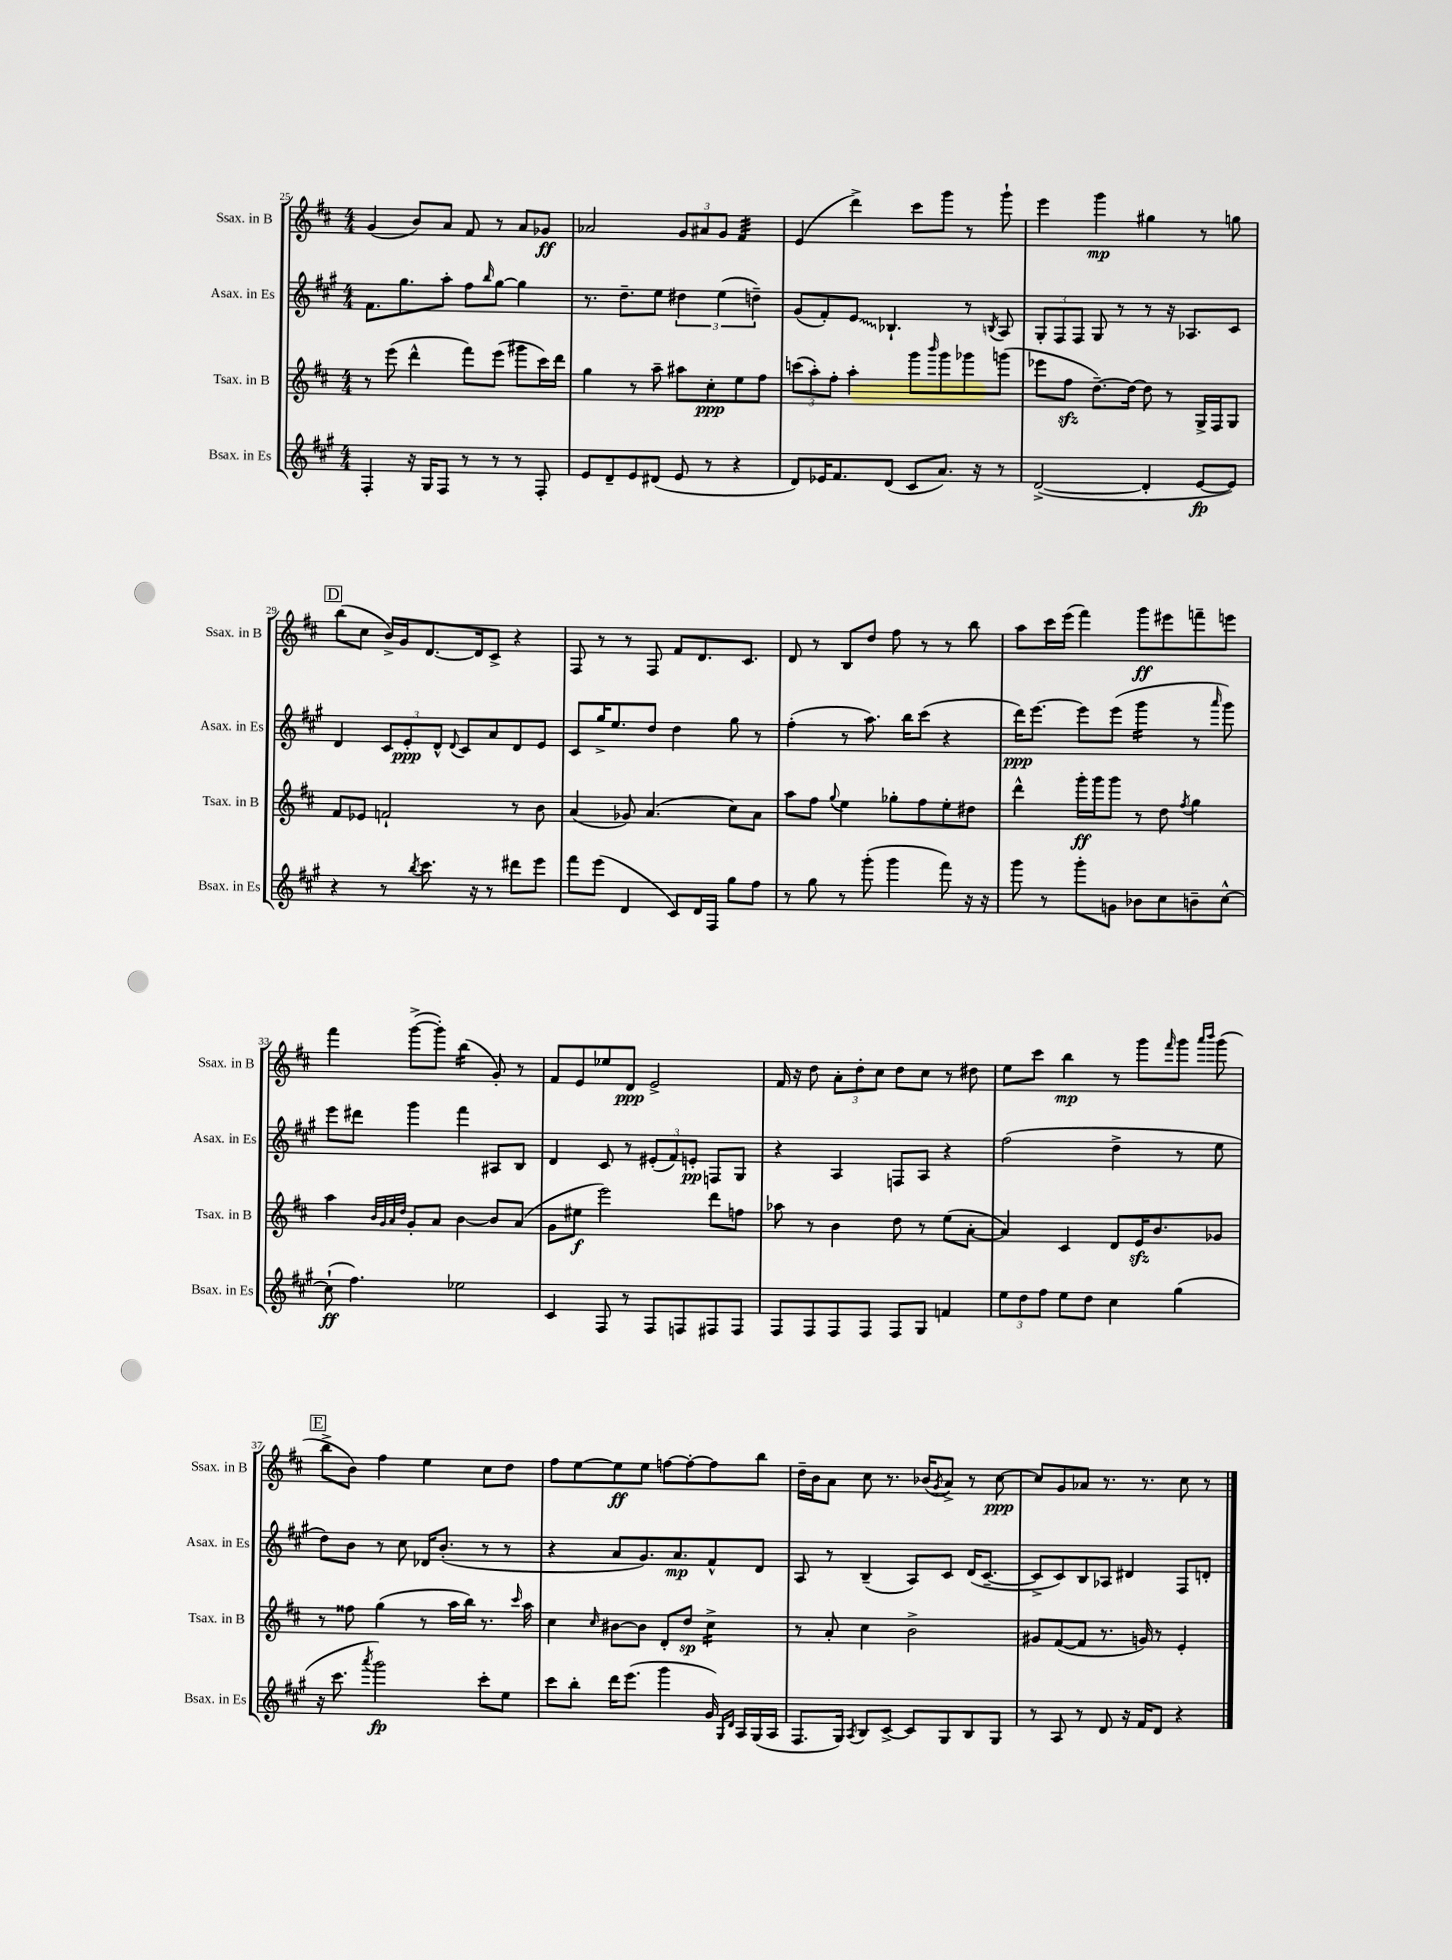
<<
\new StaffGroup <<
\new Staff = "s0" \with { instrumentName = "Ssax. in B" shortInstrumentName = "Ssax. in B" } {
    \clef treble \key d \major \numericTimeSignature \time 4/4
    g'4( b'8) a'8 fis'8 r8 a'8 ges'8\ff |
    aes'2 \tuplet 3/2 { g'8 ais'8 g'8 } fis'4:32 |
    e'4( d'''4->) cis'''8 g'''8 r8 g'''8-! |
    e'''4 g'''4\mp gis''4 r8 g''8 |
    \mark \markup { \box "D" } b''8( cis''8 b'16->) g'16 d'8.~ d'16 cis'8-> r4 |
    fis8 r8 r8 fis8 fis'8 d'8. cis'8. |
    d'8 r8 b8 d''8 fis''8 r8 r8 b''8 |
    a''8 cis'''16 e'''16( fis'''4) g'''8\ff eis'''8 f'''8-- e'''8 |
    fis'''4 g'''8~->( g'''8-.) b''4:16( g'8-.) r8 |
    fis'8 e'8 ees''8 d'8\ppp e'2-> |
    fis'16 r16 d''8 \tuplet 3/2 { a'8-. d''8-. cis''8 } d''8 cis''8 r8 dis''8 |
    e''8 cis'''8 b''4\mp r8 g'''8 \grace { fis'''16 } g'''8 \grace { a'''16 b'''16 } g'''8( |
    \mark \markup { \box "E" } b''8-> b'8) fis''4 e''4 cis''8 d''8 |
    fis''8 e''8~ e''8\ff e''8 f''8~ f''8~-. f''8 b''8 |
    d''16-- b'16 a'8 cis''8 r8. bes'16( \acciaccatura { g'8 } a'8->) r8 cis''8~\ppp |
    cis''8 g'8 aes'8 r8. r8. cis''8 r8 \bar "|." |
}
\new Staff = "s1" \with { instrumentName = "Asax. in Es" shortInstrumentName = "Asax. in Es" } {
    \clef treble \key a \major \numericTimeSignature \time 4/4
    fis'8. gis''8. a''8-. fis''8 \grace { b''16 } gis''8~ gis''4 |
    r8. d''8.-- e''8 \tuplet 3/2 { dis''4 e''4( d''4--) } |
    gis'8( fis'8-.) \once \override Glissando.style = #'zigzag e'8\glissando bes4.-! r8 \acciaccatura { b8 } a8 |
    \tuplet 3/2 { gis8-. fis8 fis8 } gis8 r8 r8 r16 aes8. cis'8 |
    \mark \markup { \box "D" } d'4 \tuplet 3/2 { cis'8 e'8-.\ppp d'8-^ } \appoggiatura { d'8 } cis'8 a'8 d'8 e'8 |
    cis'8 gis''16-> e''8. d''8 d''4 gis''8 r8 |
    fis''4-.( r8 a''8.) b''16 cis'''8( r4 |
    d'''16\ppp) e'''8.~ e'''8 e'''8( gis'''4:16 r8 \grace { a'''16 } gis'''8) |
    e'''8 dis'''8 gis'''4 fis'''4 ais8 b8 |
    d'4 cis'8 r8 \tuplet 3/2 { eis'8-.( fis'8) e'8-.\pp } f8 gis8 |
    r4 a4 f8 a8 r4 |
    fis''2( d''4-> r8 e''8 |
    \mark \markup { \box "E" } d''8) b'8 r8 cis''8 des'16 b'8.-.( r8 r8 |
    r4 a'8 gis'8.) a'8.\mp fis'8-^ d'8 |
    a8 r8 b4--( a8) cis'8 d'16( cis'8.~-- |
    cis'8-> cis'8) b8 aes8 dis'4 fis8 d'8-. \bar "|." |
}
\new Staff = "s2" \with { instrumentName = "Tsax. in B" shortInstrumentName = "Tsax. in B" } {
    \clef treble \key d \major \numericTimeSignature \time 4/4
    r8 e'''8( d'''4-^ fis'''8) e'''8( gis'''8 cis'''16) d'''16 |
    g''4 r8 a''8-- ais''8 cis''8-.\ppp e''8 fis''8 |
    \tuplet 3/2 { c'''8( a''8-.) fis''8-. } a''4-. g'''8 \grace { b'''16 } g'''8 ges'''8 g'''8( |
    ees'''8 fis''8\sfz d''8.~--) d''16~ d''8 r8 g16-> fis16 g8 |
    \mark \markup { \box "D" } fis'8 ees'8 f'2-! r8 b'8 |
    a'4( ges'8) a'4.( cis''8) a'8 |
    a''8 fis''8 \appoggiatura { g''8 } e''4 ges''8-. fis''8 e''8-. dis''8 |
    d'''4-^ g'''16-.\ff g'''16 g'''8 r8 d''8 \acciaccatura { fis''8 } g''4 |
    a''4 \grace { b'32 g'32 a'32 d''32 } g'8-. a'8 b'4~ b'8 a'8( |
    g'8 eis''8\f e'''2) d'''8 f''8 |
    aes''8 r8 b'4 d''8 r8 e''8( a'8~-. |
    a'4) cis'4 d'8 e'16\sfz b'8. ges'8 |
    \mark \markup { \box "E" } r8 fisis''8 g''4( r8 a''16 b''16) r8. \grace { cis'''16 } a''16 |
    cis''4 \grace { cis''16 } bis'8~ bis'8 d'8-. d''8\sp cis''4:16-> |
    r8 a'8-. cis''4 b'2-> |
    gis'8 fis'8~( fis'8 r8. g'16) r8 e'4-. \bar "|." |
}
\new Staff = "s3" \with { instrumentName = "Bsax. in Es" shortInstrumentName = "Bsax. in Es" } {
    \clef treble \key a \major \numericTimeSignature \time 4/4
    fis4-. r16 gis16 fis8 r8 r8 r8 fis8-. |
    e'8 d'8-- e'8 dis'8( e'8 r8 r4 |
    d'8) ees'16 fis'8. d'8( cis'8 a'8.) r16 r8 |
    d'2~->( d'4-. e'8~\fp e'8) |
    \mark \markup { \box "D" } r4 r8 \acciaccatura { b''8 } cis'''8. r16 r8 dis'''8 e'''8 |
    fis'''8 e'''8( d'4 cis'8) d'16 fis16 gis''8 fis''8 |
    r8 gis''8 r8 gis'''8-.( gis'''4 fis'''8) r16 r16 |
    gis'''8 r8 gis'''8-. g'8 bes'8 cis''8 b'8-- cis''8~-^ |
    cis''8-!\ff( fis''4.) ees''2 |
    cis'4 fis8 r8 fis8 f8 fis8 fis8 |
    fis8 fis8 fis8 fis8 fis8 gis8 f'4 |
    \tuplet 3/2 { e''8 d''8 fis''8 } e''8 d''8 cis''4 gis''4( |
    \mark \markup { \box "E" } r16 cis'''8. \acciaccatura { a'''8 } gis'''2\fp) cis'''8-. e''8 |
    cis'''8 b''8-. d'''16 e'''8.( gis'''4 gis'16) \grace { gis16 d'16 } a16 gis16( a16 |
    fis8. gis16) \acciaccatura { a8 } b8 cis'8~-> cis'8 gis8 b8 gis8 |
    r8 a8 r8 d'8 r16 fis'16 d'8 r4 \bar "|." |
}
>>
>>
\layout { \context { \Score currentBarNumber = #25 } }
